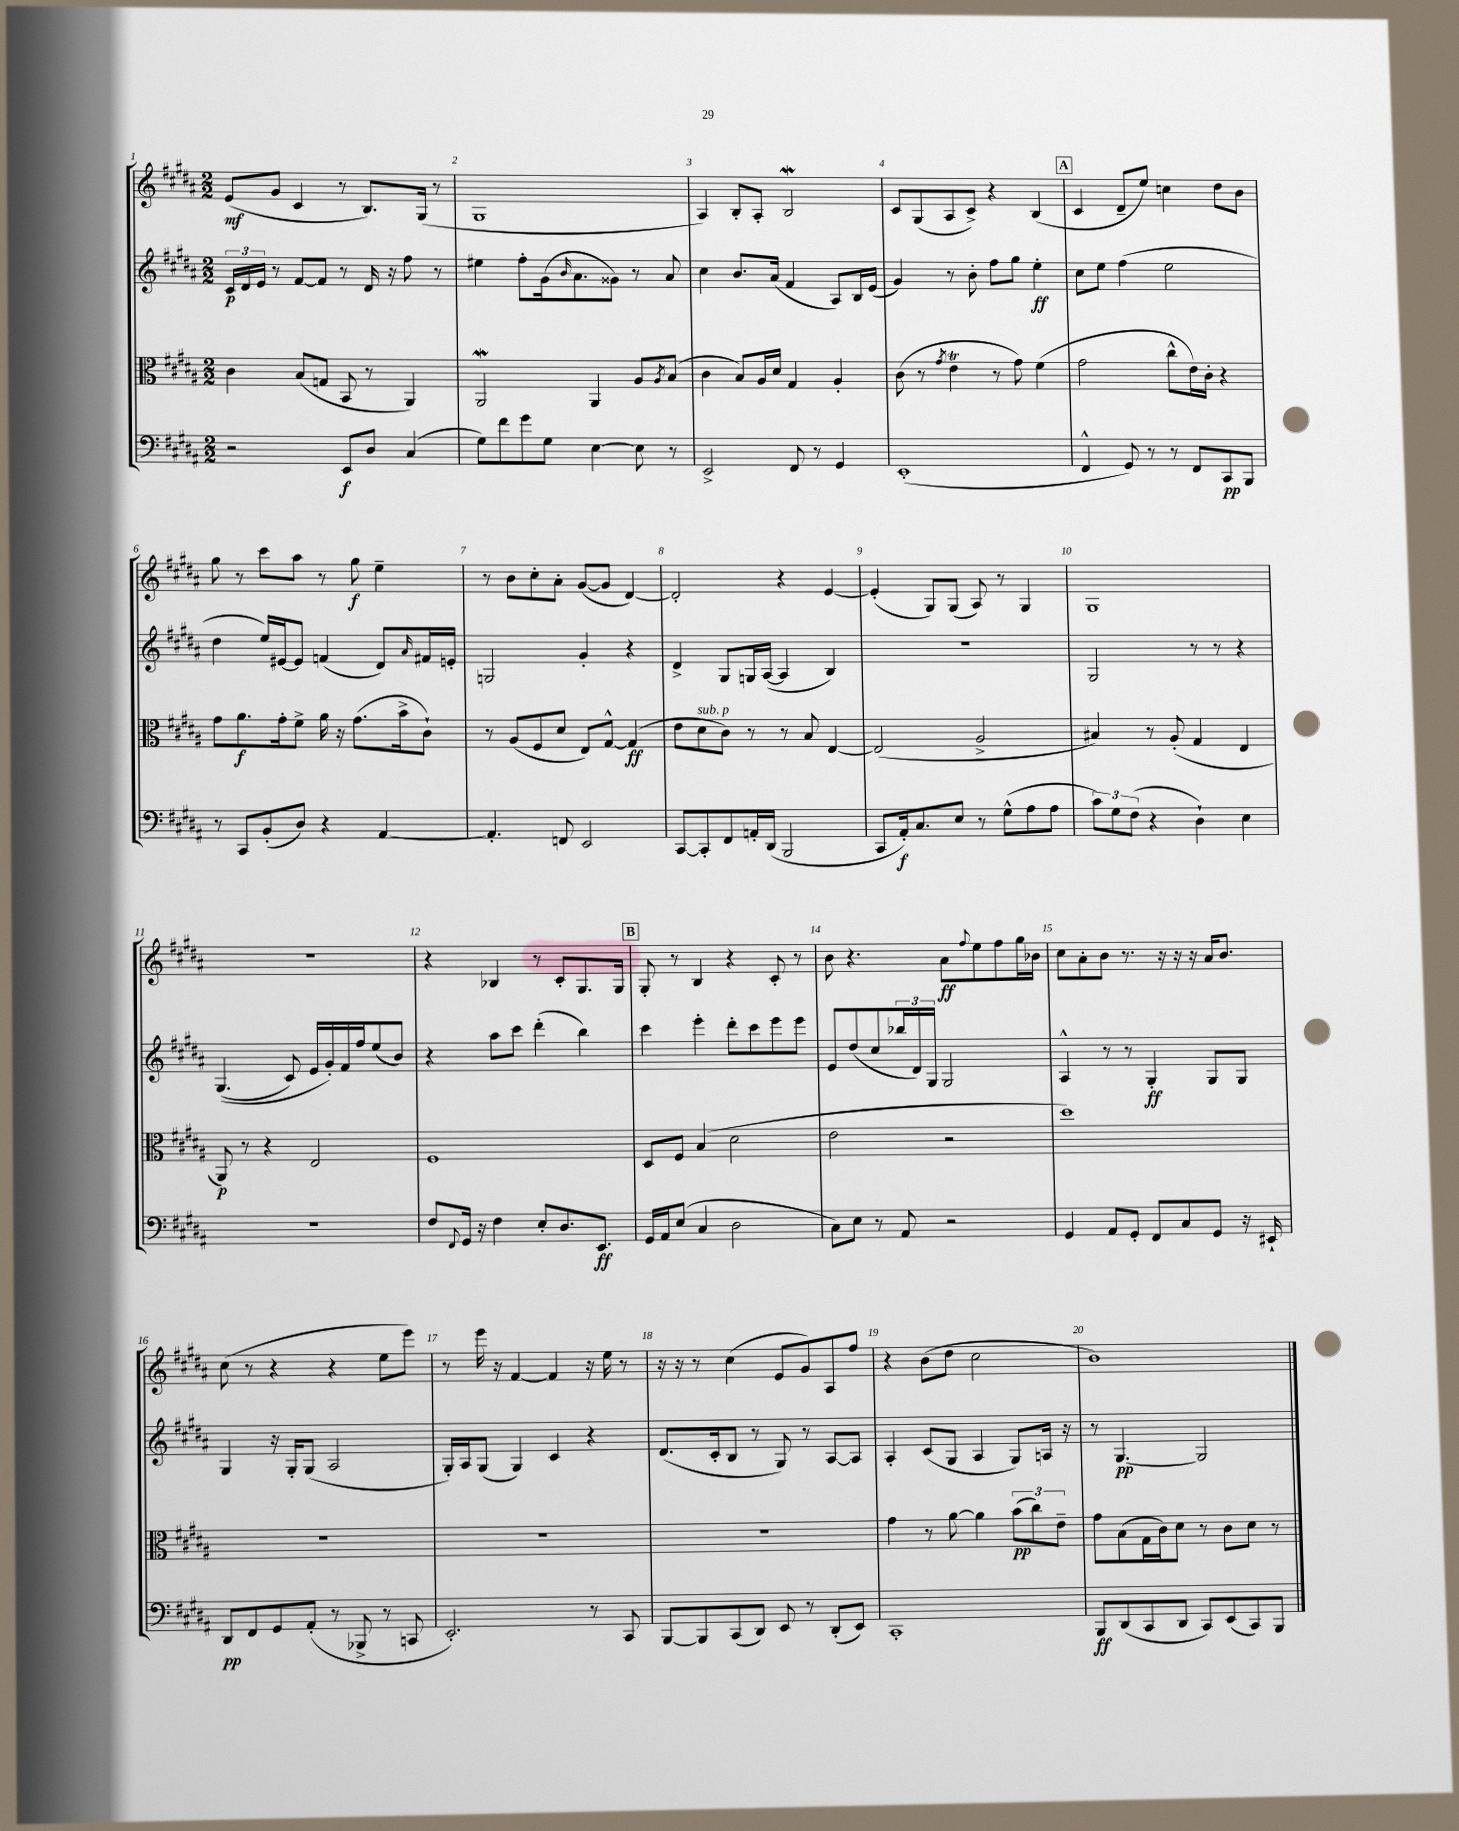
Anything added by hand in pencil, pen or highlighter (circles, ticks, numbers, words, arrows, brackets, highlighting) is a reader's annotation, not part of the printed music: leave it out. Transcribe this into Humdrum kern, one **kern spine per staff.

**kern	**kern	**kern	**kern
*staff4	*staff3	*staff2	*staff1
*clefF4	*clefC3	*clefG2	*clefG2
*k[f#c#g#d#a#]	*k[f#c#g#d#a#]	*k[f#c#g#d#a#]	*k[f#c#g#d#a#]
*M2/2	*M2/2	*M2/2	*M2/2
2r	4c#	24c#	(8e
.	.	24d#	.
.	.	24e	.
.	.	8r	8g#
.	(8B	[8f#	4c#
.	8G	8f#]	.
8EE	8BB	8r	8r
8D#	8r	16d#	8.B)
.	.	16r	.
(4C#	4AA#)	8ff#	.
.	.	.	(16G#
.	.	8r	8r
=	=	=	=
8G#)	2AA#	4ee#	1G#
8f#	.	.	.
8g#	.	8ff#'	.
8G#	.	(16g#	.
.	.	16qqb	.
.	.	8.a#	.
[4E	4AA#	.	.
.	.	8g##)	.
8E]	8A#	8r	.
.	8qA#	.	.
8r	(8B	8a#	.
=	=	=	=
2EE^	4c#	4cc#	4A#)
.	8B)	8.b	8B'
.	16A#	.	8A#'
.	16d#	(16a#	.
8FF#	4G#	4f#	2B
8r	.	.	.
4GG#	4A#'	8A#)	.
.	.	16B	.
.	.	(16e	.
=	=	=	=
(1EE'	(8c#	4g#)	8c#
.	8r	.	(8G#
.	8qg#	.	.
.	4e	8r	8A#
.	.	8b'	8c#^)
.	8r	8ff#	4r
.	8g#)	8gg#	.
.	(4f#	4ee'	(4B
=	=	=	=
4FF#^^	2g#	8cc#	4c#
.	.	8ee	.
8GG#)	.	(4ff#	8d#~
8r	.	.	8ee)
8r	8cc#^^	2ee	4cc
8FF#	16e)	.	.
.	16c#'	.	.
8CC#	4r	.	8dd#
8BBB	.	.	8b
=	=	=	=
8r	8g#	4dd#	8gg#
8CC#	8.a#	.	8r
(8BB'	.	16ee)	8ccc#
.	16g#'	[16e#	.
8D#)	8f#^	8e#]	8aa#
4r	16a#	(4f	8r
.	16r	.	.
.	(8.g#	.	8gg#
[4AA#	.	8d#)	4ee~
.	16b^	.	.
.	.	16qqa#	.
.	8c#`)	16f#	.
.	.	16e'	.
=	=	=	=
4.AA#']	8r	2G	8r
.	(8A#	.	8b
.	8F#	.	8cc#'
8FF	8d#	.	8a#'
2EE	8E)	4g#'	([8g#
.	[8G#^^	.	8g#]
.	(4G#]	4r	[4d#)
=	=	=	=
[8CC#	8e	4d#^	2d#']
8CC#']	8d#	.	.
8FF#	8c#)	8G#	.
16AA'	8r	16G	.
(16DD#	.	([16A#	.
2BBB	8r	4A#]	4r
.	8B	.	.
.	[4E	4B)	[4e
=	=	=	=
8CC#	(2E]	1r	(4e']
16AA#')	.	.	.
8.C#	.	.	.
.	.	.	8G#)
8E	.	.	(8G#
8r	2A#^	.	8A#)
(8G#^^	.	.	8r
8A#	.	.	4G#
8A#	.	.	.
=	=	=	=
12c#)	4B#)	2G#	1G#
12G#	.	.	.
(12F#	.	.	.
4r	8r	.	.
.	(8A#'	.	.
4D#`)	4G#	8r	.
.	.	8r	.
4E	4E	4r	.
=	=	=	=
1r	8AA#)	&((4.G#	1r
.	8r	.	.
.	4r	.	.
.	.	8c#)	.
.	2E	16e	.
.	.	16g#'&)	.
.	.	16f#	.
.	.	16ff#	.
.	.	(8ee	.
.	.	8b)	.
=	=	=	=
8F#	1F#	4r	4r
8qqFF#	.	.	.
16GG#	.	.	.
16r	.	.	.
4F#	.	8aa#	4B-
.	.	8ccc#	.
8E'	.	(4ddd#'	8r
8.D#	.	.	8c#'
.	.	4bb)	8.G#
8.EE	.	.	.
.	.	.	16G#
=	=	=	=
16GG#	8D#	4ccc#	8G#'
16AA#	.	.	.
(8E	8F#	.	8r
4C#	(4B	4eee'	4B
2D#	2d#	8ddd#'	4r
.	.	8ccc#	.
.	.	8eee	8c#'
.	.	8eee	8r
=	=	=	=
8C#)	2e	8e	8b
8E	.	(8dd#	4.r
8r	.	8cc#	.
8AA#	.	24bb-	.
.	.	24d#)	.
.	.	24G#	.
2r	2r	2G#	8a#
.	.	.	8qqff#
.	.	.	8ee
.	.	.	8ff#
.	.	.	16gg#
.	.	.	16b-
=	=	=	=
4GG#	1dd#)	4A#^^	8cc#
.	.	.	8a#'
8AA#	.	8r	8b
8GG#'	.	8r	8.r
8FF#	.	4G#'	.
.	.	.	16r
8C#	.	.	16r
.	.	.	16r
8GG#	.	8G#	16a#
.	.	.	8.b
16r	.	8G#	.
16EE#`	.	.	.
=	=	=	=
8DD#	1r	4G#	(8cc#
8FF#	.	.	8r
8GG#	.	16r	4r
.	.	16G#'	.
(8AA#'	.	(8G#	.
8r	.	2A#	4r
8BBB-^	.	.	.
8r	.	.	8ee
8CC	.	.	8eee)
=	=	=	=
2.EE')	1r	16G#')	8r
.	.	16A#	.
.	.	(8G#	16eee
.	.	.	16r
.	.	4G#)	[4f#
.	.	4c#	4f#]
8r	.	4r	16r
.	.	.	16ee
8CC#	.	.	8r
=	=	=	=
[8BBB	1r	(8.d#	16r
.	.	.	16r
8BBB]	.	.	8r
.	.	16c#'	.
(8CC#	.	8B	(4cc#
8DD#)	.	8r	.
8EE	.	8G#)	8e
8r	.	8r	8g#)
(8DD#'	.	[8A#	8A#
8EE)	.	8A#]	8ff#
=	=	=	=
1CC#'	4g#	4A#'	4r
.	8r	(8c#	(8b
.	[8a#	8G#	8dd#
.	4a#]	4A#	2cc#
.	(12b	8G#)	.
.	12cc#)	.	.
.	.	16A	.
.	12e~	.	.
.	.	16r	.
=	=	=	=
8BBB	8g#	8r	1b)
(8DD#	(8B	[4.G#	.
8CC#	16G#	.	.
.	16c#)	.	.
8DD#	8d#	.	.
8CC#)	8r	2G#]	.
(8EE	8c#	.	.
8CC#)	8d#	.	.
8BBB	8r	.	.
==	==	==	==
*-	*-	*-	*-
